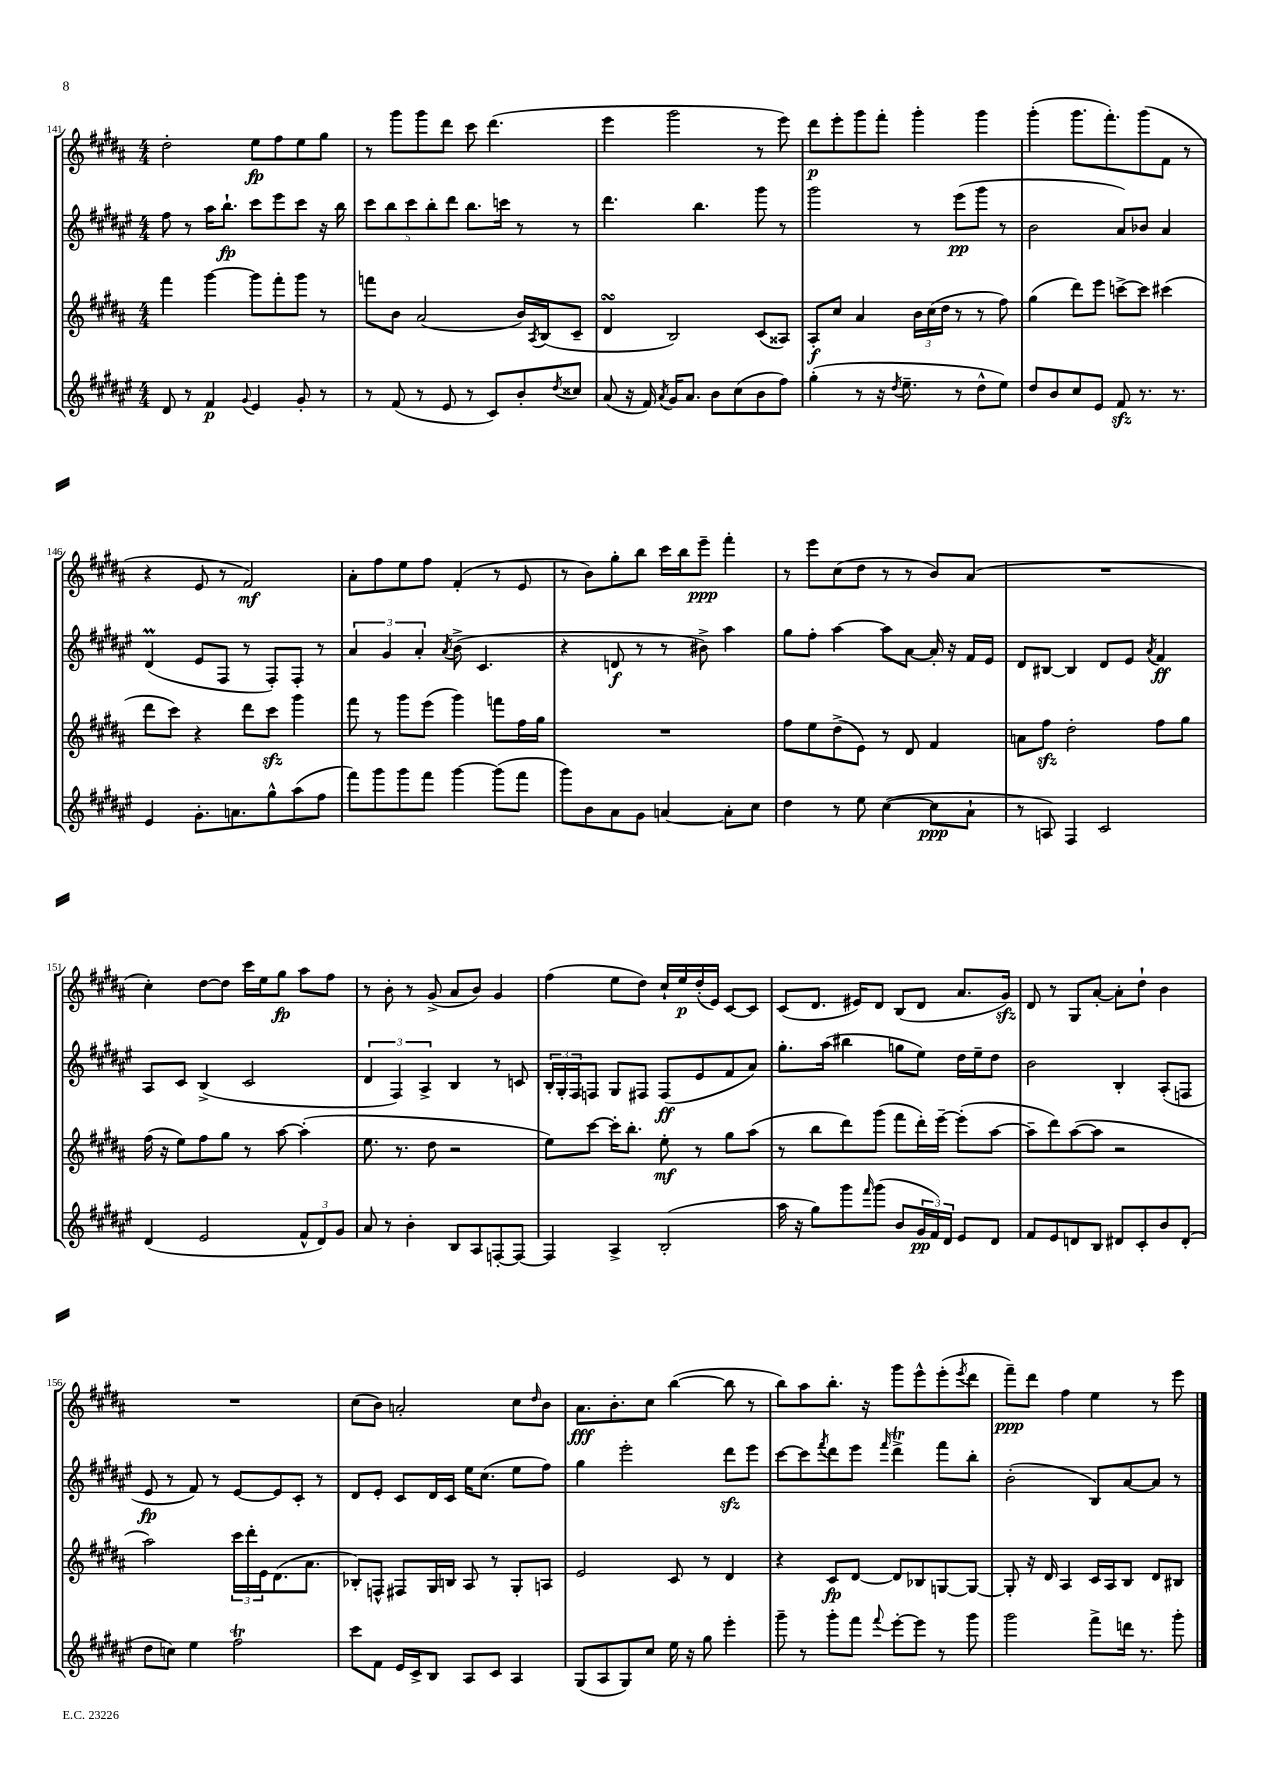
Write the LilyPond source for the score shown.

<<
\new StaffGroup <<
\new Staff = "s0" {
    \clef treble \key b \major \numericTimeSignature \time 4/4
    dis''2-. e''8\fp fis''8 e''8 gis''8 |
    r8 gis'''8 gis'''8 dis'''8 cis'''8 dis'''4.( |
    e'''4 gis'''2 r8 e'''8) |
    dis'''8\p e'''8-. gis'''8 fis'''8-. gis'''4-. gis'''4 |
    gis'''4-.( gis'''8. fis'''8.-.) gis'''8( fis'8 r8 |
    r4 e'8 r8 fis'2\mf) |
    ais'8-. fis''8 e''8 fis''8 fis'4-.( r8 e'8 |
    r8 b'8) gis''8-. b''8 cis'''16 b''16 e'''8--\ppp fis'''4-. |
    r8 e'''8 cis''8( dis''8 r8 r8 b'8) ais'8( |
    R1 |
    cis''4-.) dis''8~ dis''8 cis'''16 e''16 gis''8\fp ais''8 fis''8 |
    r8 b'8-. r8 gis'8->( ais'8 b'8) gis'4 |
    fis''4( e''8 dis''8) cis''16-! e''16\p dis''16-.( e'16) cis'8~ cis'8 |
    cis'8( dis'8. eis'16) dis'8 b8( dis'8 ais'8. gis'16\sfz) |
    dis'8 r8 gis8 ais'8~-. ais'8-. dis''8-! b'4 |
    R1 |
    cis''8( b'8) a'2-. cis''8 \grace { dis''16 } b'8 |
    ais'8.\fff b'8.-. cis''8 b''4~( b''8 r8 |
    b''8) ais''8 b''8.-. r16 gis'''8 e'''8-^ e'''8-.( \acciaccatura { e'''8 } dis'''8 |
    fis'''8--\ppp) dis'''8 fis''4 e''4 r8 e'''8 \bar "|." |
}
\new Staff = "s1" {
    \clef treble \key fis \major \numericTimeSignature \time 4/4
    fis''8 r8 ais''16 b''8.-!\fp cis'''8 eis'''8 cis'''8 r16 b''16 |
    \tuplet 5/4 { cis'''8 b''8 cis'''8 b''8-. dis'''8 } b''8. c'''16 r8 r8 |
    dis'''4. b''4. gis'''8 r8 |
    gis'''2 r8 eis'''8\pp( gis'''8 r8 |
    b'2 ais'8) bes'8 ais'4 |
    dis'4\prall( eis'8 fis8 r8 fis8-.) fis8-. r8 |
    \tuplet 3/2 { ais'4 gis'4 ais'4-. } \acciaccatura { ais'8 } b'8->( cis'4. |
    r4 d'8\f r8 r8 bis'8->) ais''4 |
    gis''8 fis''8-. ais''4~ ais''8 ais'8~ ais'16-. r16 fis'16 eis'16 |
    dis'8 bis8~ bis4 dis'8 eis'8 \acciaccatura { ais'8 } fis'4\ff |
    ais8 cis'8 b4->( cis'2 |
    \tuplet 3/2 { dis'4 fis4) ais4-> } b4 r8 c'8 |
    \tuplet 3/2 { b16-. gis16-. fis16 } f8 gis8 fis8 fis8\ff( eis'8 fis'8 ais'8) |
    gis''8.-. ais''16( bis''4 g''8 eis''8) dis''16 eis''16-- dis''8 |
    b'2 b4-. ais8-.( f8 |
    eis'8\fp r8 fis'8) r8 eis'8~ eis'8 cis'8-. r8 |
    dis'8 eis'8-. cis'8 dis'16 cis'16 eis''16 cis''8.( eis''8 fis''8) |
    gis''4 eis'''2-. dis'''8\sfz eis'''8 |
    cis'''8~ cis'''8 \acciaccatura { fis'''8 } dis'''8 eis'''8 \grace { fis'''16 } dis'''4->\trill fis'''8 b''8-. |
    b'2-.( b8) ais'8~ ais'8 r8 \bar "|." |
}
\new Staff = "s2" {
    \clef treble \key b \major \numericTimeSignature \time 4/4
    fis'''4 gis'''4~ gis'''8 fis'''8-. gis'''8 r8 |
    f'''8 b'8 ais'2( b'16) \acciaccatura { ais8 } b16( cis'8-- |
    dis'4\turn b2) cis'8( aisis8) |
    ais8-.\f cis''8 ais'4 \tuplet 3/2 { b'16 cis''16( dis''16 } r8 r8 fis''8) |
    gis''4( dis'''8) e'''8 c'''8~-> c'''8 cis'''4( |
    dis'''8 cis'''8) r4 dis'''8 cis'''8\sfz gis'''4 |
    fis'''8 r8 gis'''8 e'''8( gis'''4) f'''8 fis''16 gis''16 |
    R1 |
    fis''8 e''8 dis''8->( e'8) r8 dis'8 fis'4 |
    a'8 fis''8\sfz dis''2-. fis''8 gis''8 |
    fis''16( r16 e''8) fis''8 gis''8 r8 ais''8~ ais''4-.( |
    e''8. r8. dis''8 r2 |
    e''8) cis'''8~ cis'''16-. b''8.-. e''8-.\mf r8 gis''8 ais''8( |
    r8 b''8 dis'''8) gis'''8( fis'''8 dis'''16-.) e'''16~-- e'''8-.( ais''8~ |
    ais''8-- dis'''8) ais''8~( ais''8 r2 |
    ais''2) \tuplet 3/2 { cis'''16 dis'''16-. e'16 } dis'8.( ais'8. |
    bes8-.) f8-^ fis8 gis16 b16 ais8 r8 gis8-. a8 |
    e'2 cis'8 r8 dis'4 |
    r4 cis'8\fp dis'8~ dis'8 bes8 g8~ g8~ |
    g8-. r16 dis'16 ais4 cis'16 ais16 b8 dis'8 bis8 \bar "|." |
}
\new Staff = "s3" {
    \clef treble \key fis \major \numericTimeSignature \time 4/4
    dis'8 r8 fis'4\p \appoggiatura { gis'8 } eis'4 gis'8-. r8 |
    r8 fis'8( r8 eis'8 r8 cis'8) b'8-. \acciaccatura { dis''8 } cisis''8 |
    ais'8( r16 fis'16) \acciaccatura { ais'8 } gis'16 ais'8. b'8 cis''8( b'8 fis''8) |
    gis''4-.( r8 r16 \acciaccatura { dis''8 } eis''8.-- r8 dis''8-^ eis''8) |
    dis''8 b'8 cis''8 eis'8 fis'8\sfz r8. r8. |
    eis'4 gis'8.-. a'8. gis''8-^ ais''8( fis''8 |
    fis'''8) gis'''8 gis'''8 fis'''8 gis'''4~ gis'''8( fis'''8 |
    gis'''8) b'8 ais'8 gis'8 a'4~ a'8-. cis''8 |
    dis''4 r8 eis''8 cis''4~( cis''8\ppp ais'8-! |
    r8 a8) fis4 cis'2 |
    dis'4( eis'2 \tuplet 3/2 { fis'8-^ dis'8) gis'8 } |
    ais'8 r8 b'4-. b8 ais8 f8~-. f8~ |
    f4 ais4-> b2-.( |
    ais''16 r16 gis''8) gis'''8 \grace { fis'''16 } gis'''8( b'8 \tuplet 3/2 { gis'16\pp fis'16) dis'16 } eis'8 dis'8 |
    fis'8 eis'8 d'8 b8 dis'8 cis'8-. b'8 dis'8-.( |
    dis''8 c''8) eis''4 fis''2\trill |
    cis'''8 fis'8 eis'16 cis'16-> b8 ais8 cis'8 ais4 |
    gis8( ais8 gis8) cis''8 eis''16 r16 gis''8 eis'''4-. |
    gis'''8-- r8 gis'''8-. fis'''8 \appoggiatura { fis'''8 } eis'''8~-. eis'''8 r8 gis'''8 |
    gis'''2 fis'''8-> d'''16 r8. gis'''8-. \bar "|." |
}
>>
>>
\layout { \context { \Score currentBarNumber = #141 } }
